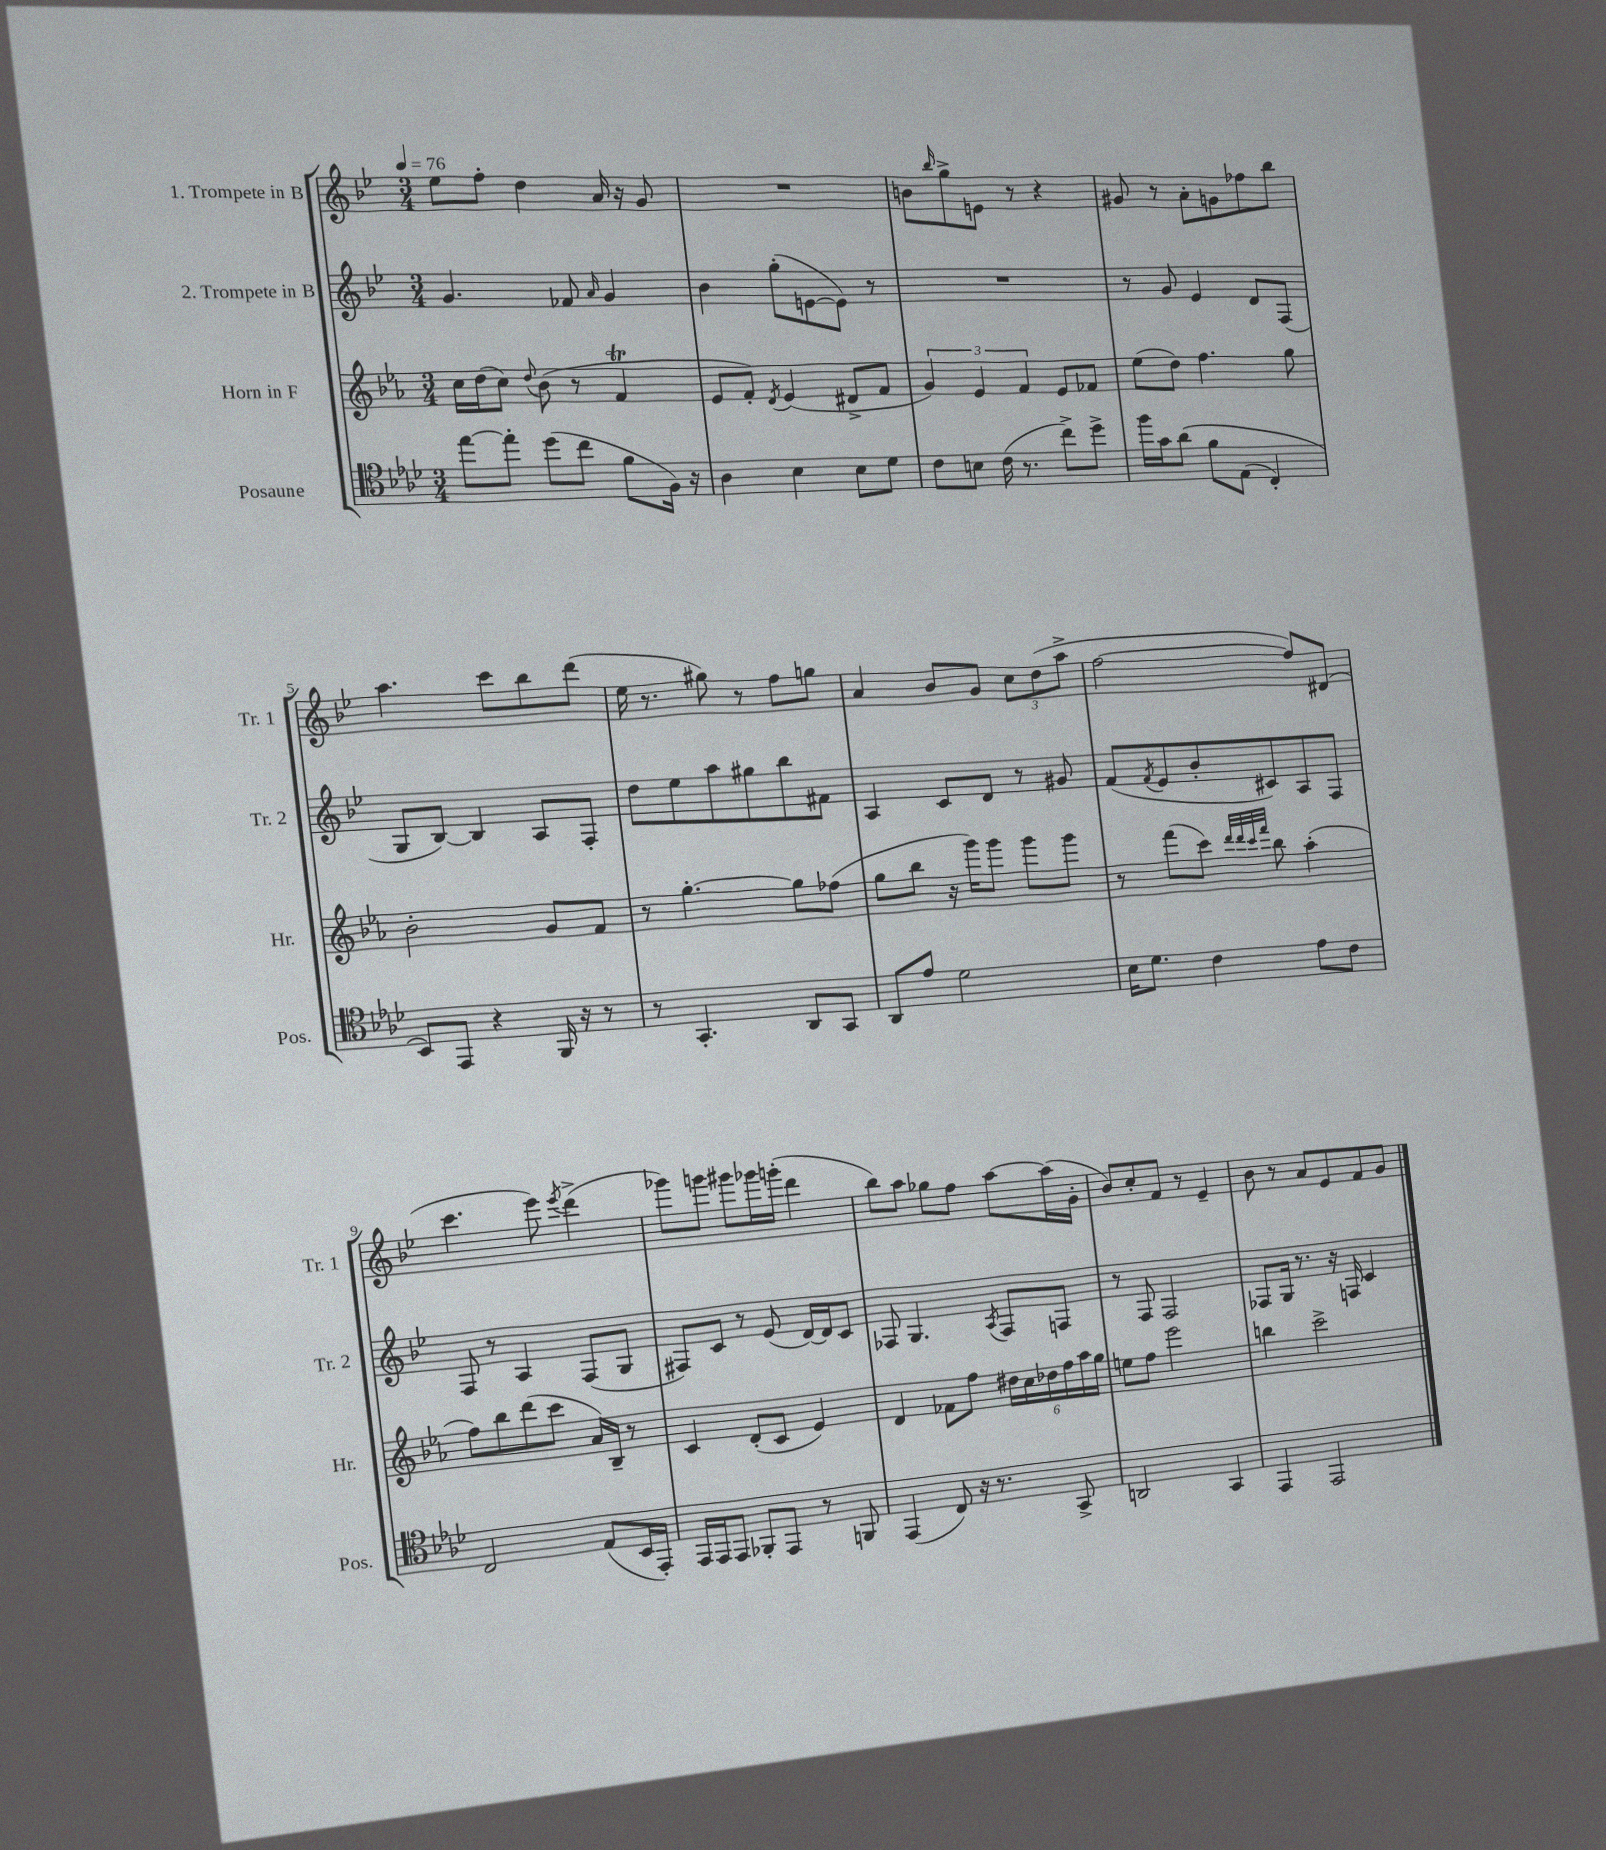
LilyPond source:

<<
\new StaffGroup <<
\new Staff = "s0" \with { instrumentName = "1. Trompete in B" shortInstrumentName = "Tr. 1" } {
    \clef treble \key bes \major \numericTimeSignature \time 3/4 \tempo 4 = 76
    ees''8 f''8-. d''4 a'16 r16 g'8 |
    R2. |
    b'8 \grace { bes''16 } g''8-> e'8 r8 r4 |
    gis'8 r8 a'8-. g'8 fes''8 bes''8 |
    a''4. c'''8 bes''8 d'''8( |
    ees''16 r8. gis''8) r8 f''8 g''8 |
    a'4 bes'8 g'8 \tuplet 3/2 { c''8 d''8( a''8-> } |
    f''2~ f''8) dis'8( |
    c'''4. ees'''8) \acciaccatura { ees'''8 } d'''4->( |
    ges'''8) g'''8 gis'''8 ges'''16 g'''16-.( d'''4 |
    bes''8) a''8 ges''8 f''8 a''8~ a''16( g'16-. |
    bes'8) c''8-. f'8 r8 ees'4-- |
    bes'8 r8 a'8 ees'8 f'8 g'8 \bar "|." |
}
\new Staff = "s1" \with { instrumentName = "2. Trompete in B" shortInstrumentName = "Tr. 2" } {
    \clef treble \key bes \major \numericTimeSignature \time 3/4
    g'4. fes'8 \grace { a'16 } g'4 |
    bes'4 g''8-.( e'8~ e'8) r8 |
    R2. |
    r8 g'8 ees'4 d'8 f8( |
    g8 bes8~) bes4 a8 f8-. |
    d''8 ees''8 a''8 gis''8 bes''8 fis'8 |
    a4 c'8 d'8 r8 gis'8 |
    f'8( \acciaccatura { f'8 } ees'8 bes'8-. cis'8) a8 f8 |
    f8 r8 a4 f8( g8 |
    fis8) c'8 r8 ees'8( d'16~) d'16 c'8 |
    fes8 g4. \acciaccatura { a8 } fes8 f8 |
    r8 f8 f2 |
    fes8 g16 r8. r16 f16 c'4 \bar "|." |
}
\new Staff = "s2" \with { instrumentName = "Horn in F" shortInstrumentName = "Hr." } {
    \clef treble \key ees \major \numericTimeSignature \time 3/4
    c''16 d''16( c''8) \appoggiatura { d''8 } bes'8( r8 f'4\trill |
    ees'8 f'8-.) \acciaccatura { d'8 } ees'4( dis'8-> f'8 |
    \tuplet 3/2 { g'4) ees'4 f'4 } ees'8 fes'8 |
    ees''8( d''8) f''4. g''8 |
    bes'2-. g'8 f'8 |
    r8 g''4.~-. g''8 fes''8( |
    g''8 bes''8 r16 g'''16) g'''8 g'''8 g'''8 |
    r8 f'''8( c'''8) \grace { d'''32 d'''32 c'''32 f'''32 } bes''8 aes''4-.( |
    f''8) bes''8 d'''8( c'''8 aes'16) bes16-- r8 |
    c'4 d'8-.( c'8 ees'4) |
    d'4 fes'8 f''8 \tuplet 6/4 { dis''16 c''16 des''16 f''16 aes''16 g''16 } |
    e''8 f''8 ees'''2 |
    b''4 c'''2-> \bar "|." |
}
\new Staff = "s3" \with { instrumentName = "Posaune" shortInstrumentName = "Pos." } {
    \clef tenor \key aes \major \numericTimeSignature \time 3/4
    ees''8~ ees''8-. des''8( c''8 f'8 f16) r16 |
    aes4 bes4 bes8 des'8 |
    c'8 b8 c'16( r8. c''8->) des''8-> |
    f''16 g'16 aes'8\( f'8 ees8( c4-.) |
    bes,8\) ees,8 r4 f,16 r16 r8 |
    r8 g,4.-. aes,8 g,8 |
    aes,8 ees'8 des'2 |
    bes16 des'8. c'4 ees'8 c'8 |
    c2 ees8( bes,16 ees,16-.) |
    ees,16 ees,16 ees,8 fes,8-. ees,8 r8 f,8 |
    ees,4( c8) r16 r8. g,8-> |
    a,2 g,4 |
    ees,4 ees,2 \bar "|." |
}
>>
>>
